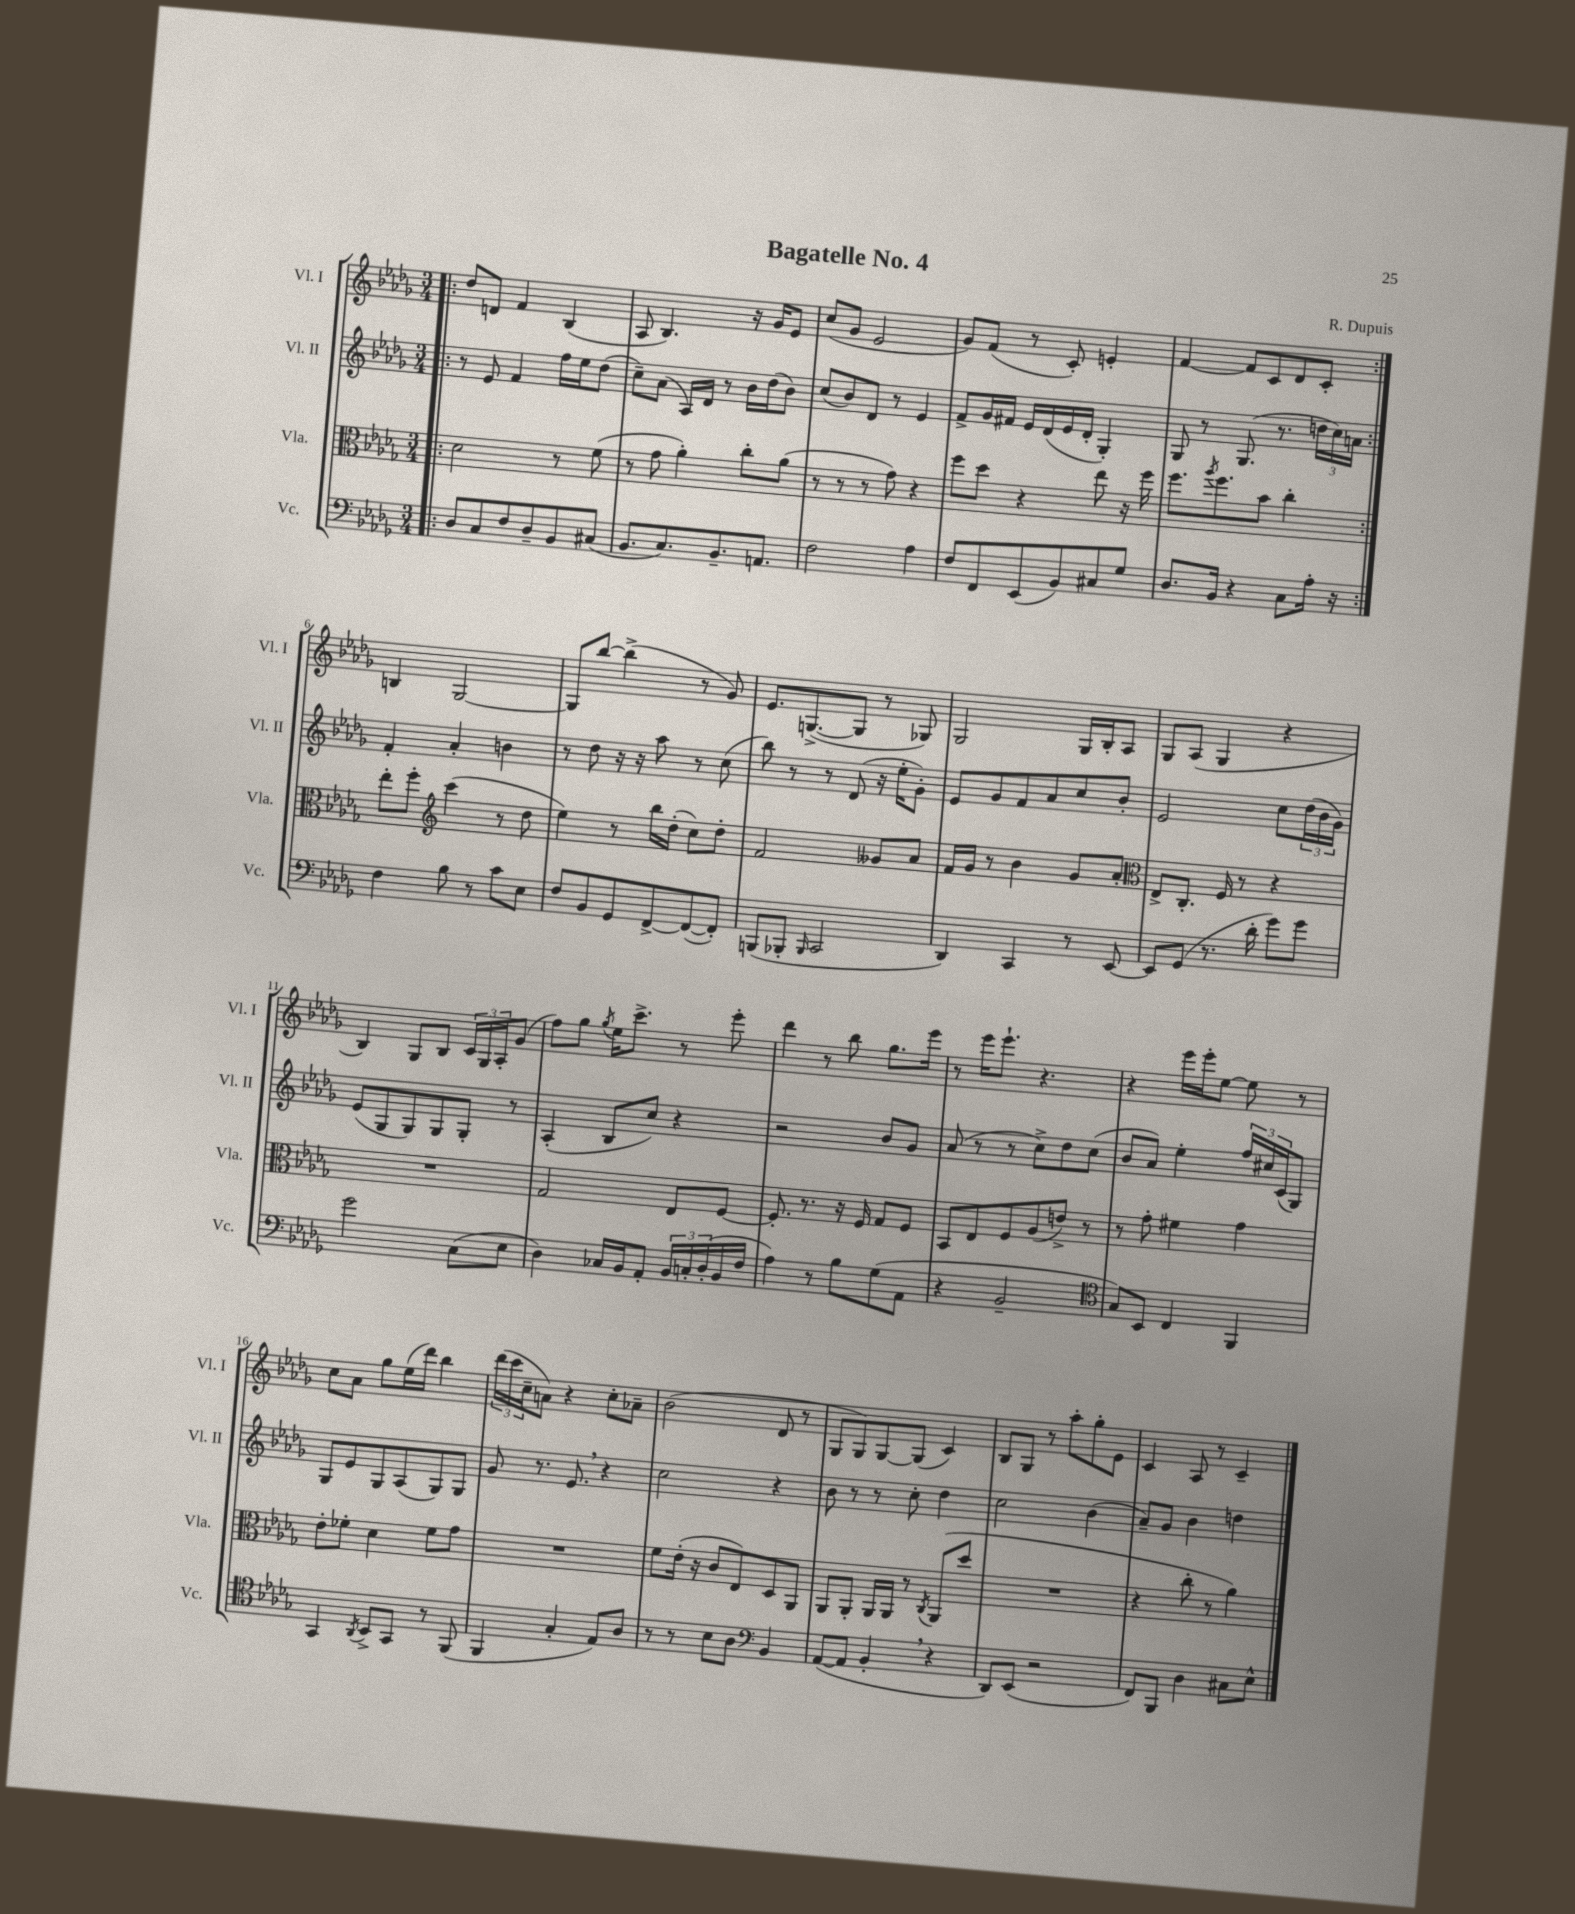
\header { title = "Bagatelle No. 4" composer = "R. Dupuis" }
<<
\new StaffGroup <<
\new Staff = "s0" \with { instrumentName = "Vl. I" shortInstrumentName = "Vl. I" } {
    \clef treble \key des \major \numericTimeSignature \time 3/4
    \repeat volta 2 { \bar ".|:" des''8 d'8 f'4 bes4( |
    aes8 bes4.) r16 ges'16 ees'8 |
    c''8( ges'8 ees'2 |
    ges'8) f'8( r8 c'8-.) e'4-. |
    f'4~ f'8 c'8 des'8 c'8-. | }
    b4 ges2~ |
    ges8 bes''8~ bes''4->( r8 ges'8) |
    ees'8. g8.~->( g8 r8 ges8) |
    ges2 ges16 bes16-. aes8 |
    ges8 aes8( ges4 r4 |
    bes4) ges8 bes8 \tuplet 3/2 { c'16 ges16 aes16-. } ges'8( |
    f''8) ges''8 \acciaccatura { ges''8 } ees''16 c'''8.-> r8 ees'''8-. |
    des'''4 r8 bes''8 ges''8. ees'''16 |
    r8 ees'''16 ees'''8.-! r4. |
    r4 ees'''16 ees'''16-. ees''8~ ees''8 r8 |
    c''8 aes'8 ges''8 ees''16( des'''16) bes''4 |
    \tuplet 3/2 { des'''16( c'''16 c''16-- } a'8) r4 c''8-. aes'8-- |
    bes'2( des'8 r8 |
    ges8 ges8) ges8~ ges8( c'4) |
    bes8 ges8 r8 aes''8-. ges''8-. ees'8 |
    c'4 aes8 r8 c'4-- \bar "|." |
}
\new Staff = "s1" \with { instrumentName = "Vl. II" shortInstrumentName = "Vl. II" } {
    \clef treble \key des \major \numericTimeSignature \time 3/4
    \repeat volta 2 { \bar ".|:" r8 ees'8 f'4 f''16 ees''16 des''8( |
    c''8--) aes'8( aes16) des'16 r8 bes'16 des''16( bes'8) |
    c''8( bes'8) des'8 r8 ees'4 |
    f'8-> ges'16 fis'16 ees'16 des'16( ees'16 des'16-. ges4-.) |
    ges8 r8 ges8.( r8. \tuplet 3/2 { d''16 c''16) a'16 } | }
    f'4-. aes'4-. b'4 |
    r8 des''8 r16 r16 aes''8 r8 c''8( |
    bes''8) r8 r8 des'8( r16 ees''16-. ges'8-.) |
    ees'8 ges'8 f'8 aes'8 c''8 bes'8-. |
    ees'2 c''8 \tuplet 3/2 { des''16( bes'16 ges'16) } |
    ees'8( ges8 ges8) ges8 ges8-. r8 |
    aes4-.( bes8 c''8) r4 |
    r2 bes'8 ges'8 |
    aes'8( r8 r8 c''8->) des''8 c''8( |
    bes'8 aes'8) ees''4-. \tuplet 3/2 { f''16 cis''16 c'16( } ges8) |
    ges8 ees'8 ges8 aes8( ges8) ges8 |
    ges'8 r8. ees'8. \breathe r4 |
    c''2 r4 |
    bes'8 r8 r8 c''8-. des''4 |
    c''2 bes'4( |
    aes'8--) ges'8 bes'4 d''4 \bar "|." |
}
\new Staff = "s2" \with { instrumentName = "Vla." shortInstrumentName = "Vla." } {
    \clef alto \key des \major \numericTimeSignature \time 3/4
    \repeat volta 2 { \bar ".|:" des'2 r8 f'8( |
    r8 ges'8 aes'4-.) c''8-. aes'8( |
    r8 r8 r8 ges'8) r4 |
    f''8 des''8 r4 ees''8 r16 f''16 |
    f''8. \acciaccatura { aes''8 } f''8. bes'8 c''4-. | }
    ees''8-. f''8-. \clef treble c'''4( r8 des''8 |
    ees''4) r8 bes''16 des''16-.( c''8) des''8-. |
    f'2 geses'8 aes'8 |
    f'16 ges'16 r8 bes'4 ges'8 aes'8-. |
    \clef alto ees8-> c8.-. f16 r8 r4 |
    R2. |
    ges2 ees8 f8~ |
    f8.-. r8. r16 f16 ges8 f8 |
    bes,8 ees8 f8 aes8( e'8->) r8 |
    r8 ges'8-. fis'4 ges'4 |
    ees'8-. fes'8-. des'4 fes'8 ges'8 |
    R2. |
    f'8 ees'16-.( r16 c'8 ees8) des8 aes,8 |
    aes,8 aes,8-. aes,16 aes,16 r8 \acciaccatura { c8 } aes,8( des''8 |
    R2. |
    r4 c''8-. r8 aes'4) \bar "|." |
}
\new Staff = "s3" \with { instrumentName = "Vc." shortInstrumentName = "Vc." } {
    \clef bass \key des \major \numericTimeSignature \time 3/4
    \repeat volta 2 { \bar ".|:" des8 c8 f8 des8-- bes,8 cis8( |
    bes,8. c8.) bes,8.-- a,8. |
    f2 aes4 |
    f8 f,8 ees,8( bes,8) cis8 ges8 |
    des8. bes,16 r4 c8 aes16-. r16 | }
    f4 bes8 r8 c'8 ees8 |
    f8 bes,8 ges,8 f,8~-> f,8~( f,8-.) |
    b,,8( bes,,8-. \grace { bes,,16 } c,2 |
    des,4) c,4 r8 ees,8~ |
    ees,8 ges,8( r8. des'16-. ges'8) ges'8 |
    ges'2 c8( ees8 |
    des4) ces16 bes,16 aes,8-. \tuplet 3/2 { bes,16 c16-. des16-.( } bes,16 f16 |
    aes4) r8 bes8 ges8( aes,8 |
    r4 bes,2-- |
    \clef tenor ges8) bes,8 c4 f,4 |
    ges,4 \acciaccatura { aes,8 } bes,8-> ges,8 r8 f,8( |
    f,4 ges4-. ees8) aes8 |
    r8 r8 bes8 aes8 \clef bass bes,4 |
    aes,8~( aes,8 bes,4-. \breathe r4 |
    des,8) ees,8( r2 |
    f,8) bes,,8 des4 cis8 ees8-^ \bar "|." |
}
>>
>>
